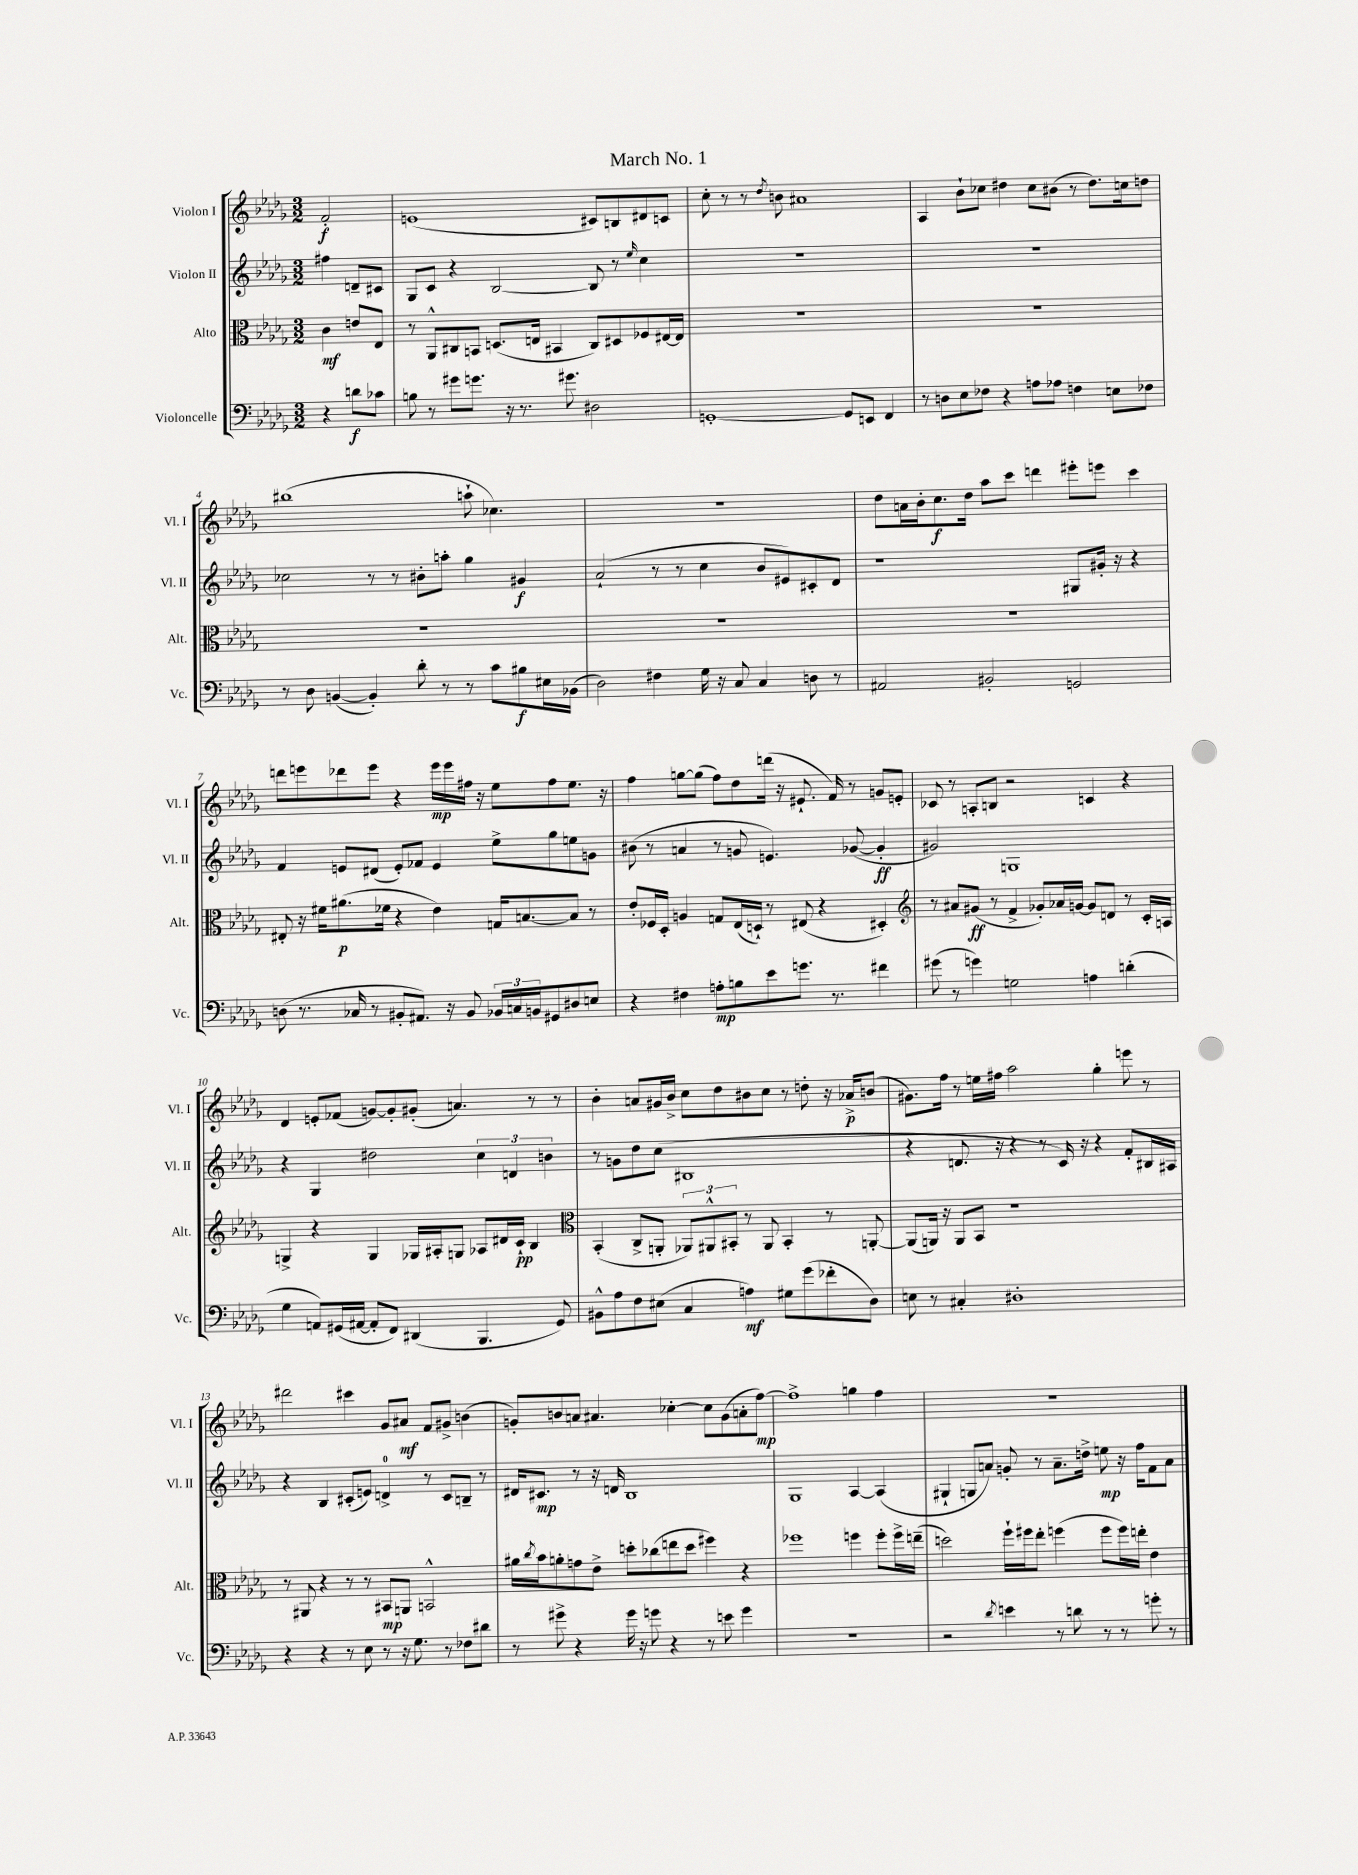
\header { title = "March No. 1" }
<<
\new StaffGroup <<
\new Staff = "s0" \with { instrumentName = "Violon I" shortInstrumentName = "Vl. I" } {
    \clef treble \key des \major \numericTimeSignature \time 3/2 \partial 2
    f'2-.\f |
    e'1( cis'8) b8 dis'8 c'8 |
    c''8-. r8 r8 \acciaccatura { des''8 } b'8 ais'1 |
    aes4 bes'8-! ces''8 dis''4 ces''8 bis'8( r8 dis''8.) c''16 d''8 |
    bis''1( a''8-! ces''4.) |
    R1. |
    des''8 a'16 bes'16-. c''8.\f des''16 aes''8 c'''8 d'''4 eis'''8-. e'''8 c'''4 |
    d'''8 e'''8 des'''8 e'''8 r4 e'''16\mp e'''16 fis''16 r16 ees''8 fis''8 ees''8. r16 |
    f''4 g''8~ g''8( f''8) des''8 d'''16( r16 eis'8.-! f'16) r8 g'8 e'8-. |
    ces'8 r8 a8-. b8 r2 c'4 r4 |
    des'4 e'8-. fes'8( g'8~) g'8-. gis'8-.( a'4.) r8 r8 |
    bes'4-. a'8 gis'16 bes'16-> c''8 des''8 bis'8 c''8 r8 d''8-. r16 aes'16->\p b'8( |
    gis'8.) f''16 r8 e''16 fis''16 aes''2 ges''4-. e'''8 r8 |
    dis'''2 cis'''4 ges'8 ais'8\mf f'8 gis'8-> b'4( |
    g'8-.) b'8 a'8 ais'4. ces''4~-. ces''8 g'8( a'8-. f''8~\mp) |
    f''1-> g''4 f''4 |
    R1. \bar "|." |
}
\new Staff = "s1" \with { instrumentName = "Violon II" shortInstrumentName = "Vl. II" } {
    \clef treble \key des \major \numericTimeSignature \time 3/2 \partial 2
    fis''4 d'8-- cis'8 |
    ges8 c'8 r4 bes2~ bes8 r8 \grace { ees''16 } c''4 |
    R1. |
    R1. |
    ces''2 r8 r8 bis'8-. a''8-. ges''4 gis'4\f |
    aes'2-!( r8 r8 c''4 bes'8 eis'8) cis'8-. des'8 |
    r1 gis8 gis'16-. r16 r4 |
    f'4 e'8 dis'8( e'8-.) fes'8 e'4 ees''8-> ges''8 e''8 g'8 |
    bis'8( r8 a'4 r8 g'8 e'4.) ges'8~( ges'4-.\ff |
    gis'2) g1 |
    r4 ges4 dis''2 \tuplet 3/2 { c''4 d'4 b'4 } |
    r8 g'8 des''8 c''8( bis1 |
    r4 d'8. r16 r4 r8 c'16) r16 r4 f'8-. bis16 ais16 |
    r4 bes4 cis'8-.( e'8) d'4-0-> r8 cis'8 b8-- r8 |
    dis'16 cis'8.\mp r8 r16 d'16 bes1 |
    ges1 aes4~ aes4( |
    gis4-! g8 a'8) g'8-. r8 a'8.-- d''16-> e''8\mp r16 f''16 f'8 a'8 \bar "|." |
}
\new Staff = "s2" \with { instrumentName = "Alto" shortInstrumentName = "Alt." } {
    \clef alto \key des \major \numericTimeSignature \time 3/2 \partial 2
    c'4\mf e'8 ees8 |
    r8 aes,8-^ cis8 b,8 d8.( e16 bis,4 cis8) dis8 fes8 eis16~ eis16 |
    R1. |
    R1. |
    R1. |
    R1. |
    R1. |
    eis8-. r16 fis'16 ais'8.\p( fes'16 r4 ees'4) g16 b8.~ b8 r8 |
    ees'8-. fes16 des16-. a4 g8 ees16( d16-!) r8 eis8( r4 dis4-.) |
    \clef treble r8 ais'8 gis'8\ff( r8 f'4-> ges'8-.) aes'16 g'16~ g'8 d'8 r8 c'16-. a16 |
    g4-> r4 g4 ges16 ais16-. g8 aes8 dis'16 c'16-!\pp bes4 |
    \clef alto bes,4-.( c8-> a,8-. \tuplet 3/2 { aes,8) ais,8-^ bis,8-. } r8 ais,8 bis,4-. r8 a,8~-. |
    a,8( a,16) r16 a,8 bes,8 r1 |
    r8 ais,8 r4 r8 r8 bis,8\mp a,8 b,2-^ |
    ais'16 \acciaccatura { c''8 } bes'16 a'8-. g'8 ees'8-> d''8-. ces''8( e''8 d''8 fis''4) r4 |
    fes''1 f''4 f''8-. f''16-> e''16--( |
    d''2) f''16-! fis''16 ees''8-. f''4( f''8 f''16) e''16-. ees'4 \bar "|." |
}
\new Staff = "s3" \with { instrumentName = "Violoncelle" shortInstrumentName = "Vc." } {
    \clef bass \key des \major \numericTimeSignature \time 3/2 \partial 2
    r4 d'8\f ces'8 |
    b8 r8 gis'8 g'8. r16 r8. gis'8. dis2 |
    g,1~-. g,8 e,8 f,4 |
    r8 d8 ees8 fes8 r4 a8 aes8 f4 e8 fes8 |
    r8 des8 b,4~( b,4-.) des'8-. r8 r8 c'8 bis8\f eis16 bes,16( |
    des2) fis4 ges16 r16 c8 c4 d8 r8 |
    ais,2 bis,2-. g,2 |
    d8( r8. ces16 r8 bis,8-. ais,8.) r16 bis,8 \tuplet 3/2 { bes,16 c16 b,16 } gis,8 dis8 e8 |
    r4 fis4 a8-.\mp b8 ees'8 g'8. r8. fis'4 |
    gis'8( r8 g'4) g2 a4 d'4-.( |
    ges4 a,8) gis,16( ais,16~ ais,8-. f,8) dis,4( bes,,4. gis,8) |
    bis,8-^ aes8 f8 eis8( c4 a4\mf) gis8 ges'8( fes'8-. des8) |
    e8 r8 cis4-. dis1-. |
    r4 r4 r8 ees8 r8 r16 ges8. r8 fes8 dis'8 |
    r8 gis'8-> r4 gis'16 r16 g'8 r4 r8 e'8 g'4 |
    R1. |
    r2 \acciaccatura { des'8 } e'4 r8 d'8 r8 r8 g'8-. r8 \bar "|." |
}
>>
>>
